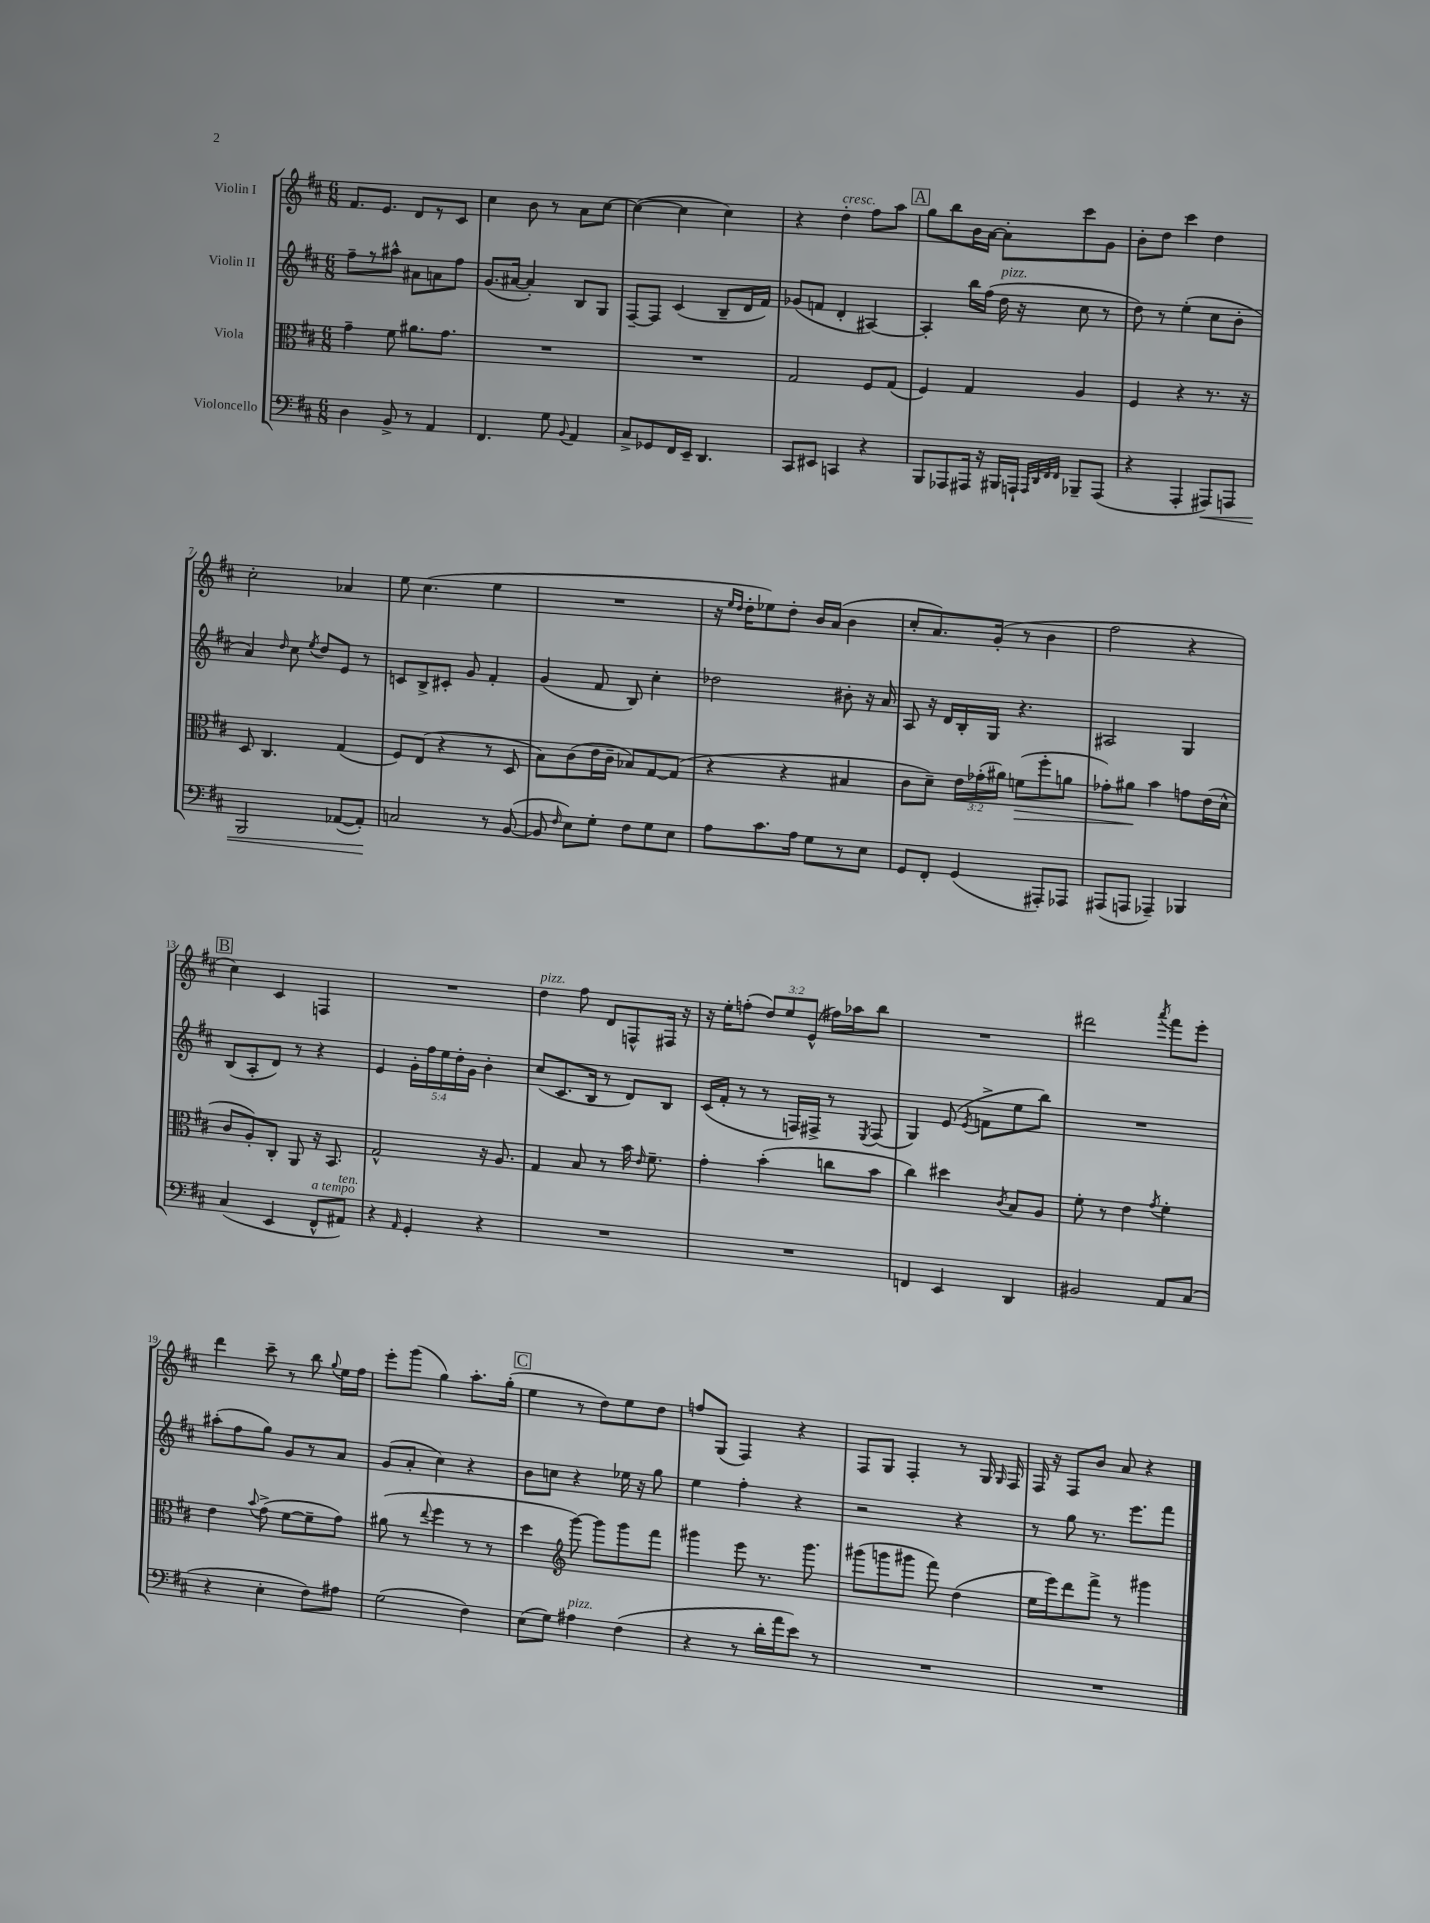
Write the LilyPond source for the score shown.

<<
\new StaffGroup <<
\new Staff = "s0" \with { instrumentName = "Violin I" } {
    \clef treble \key d \major \numericTimeSignature \time 6/8 \override Staff.TupletNumber.text = #tuplet-number::calc-fraction-text
    \autoBeamOff fis'8.[ e'8.] d'8[ r8 cis'8] |
    cis''4 b'8 r8 a'8[ cis''8]~ |
    cis''4~( cis''4 cis''4) |
    r4 d''4-.^\markup { \italic "cresc." } fis''8[ a''8] |
    \mark \markup { \box "A" } g''8[ b''8 b'16 a'16]~ a'8[-. cis'''8 g'8] |
    b'8[-. d''8] cis'''4 d''4 |
    cis''2-. aes'4 |
    e''8 cis''4.( e''4 |
    R2. |
    r16 \grace { e''16[ d''16] } d''16[-. ees''8) d''8]-. b'16[ a'16]( b'4 |
    cis''8[-. a'8.) g'16]-.( r8 b'4 |
    fis''2 r4 |
    \mark \markup { \box "B" } cis''4) cis'4 f4 |
    R2. |
    d''4^\markup { \italic "pizz." } fis''8 d'8[ f8-^ fis16] r16 |
    r16 e''16[-. f''8]-.( \tuplet 3/2 { d''8[) e''8 e'8]-^( } fis''16[) aes''16 b''8] |
    R2. |
    dis'''2 \acciaccatura { a'''8 } fis'''8[ e'''8]-. |
    d'''4 cis'''8-- r8 b''8 \appoggiatura { g''8 } e''16[ fis''16] |
    e'''8[-. g'''8]( g''4) a''8.[-. g''16]-.( |
    \mark \markup { \box "C" } e''4 r8 d''8[) e''8 d''8] |
    f''8[ g8]( fis4) r4 |
    fis8[ g8] fis4-. r8 g16 \grace { g16 } fis16 |
    fis16 r16 fis8[ b'8] a'8 r4 \bar "|." |
}
\new Staff = "s1" \with { instrumentName = "Violin II" } {
    \clef treble \key d \major \numericTimeSignature \time 6/8 \override Staff.TupletNumber.text = #tuplet-number::calc-fraction-text
    \autoBeamOff fis''8[-- r8 ais''8]-^ ais'8[ a'8 fis''8] |
    g'8.[( ais'16]~ ais'4-.) b8[ g8] |
    fis8[~-- fis8] cis'4( b8[-- d'16 fis'16]) |
    ges'8[( f'8] d'4-. ais4~) |
    \mark \markup { \box "A" } ais4-. b''16[ fis''16]( d''16^\markup { \italic "pizz." } r16 cis''8 r8 |
    d''8) r8 e''4-.( cis''8[ b'8]-. |
    a'4) \grace { d''16 } cis''8 \acciaccatura { e''8 } d''8[ e'8] r8 |
    c'8[ b8-> cis'8]-. g'8 fis'4-. |
    g'4( fis'8 b8) cis''4-. |
    des''2 bis'8-. r16 a'16 |
    a8 r16 d'16[ b16-. g16] r4. |
    ais2 g4 |
    \mark \markup { \box "B" } b8[( a8-. d'8]) r8 r4 |
    e'4 \tuplet 5/4 { g'16[-. fis''16 e''16 d''16-. g'16] } b'4-. |
    cis''8[( cis'8. b16] r8 d'8[) b8] |
    cis'16[( fis'16]-. r8 r8 f16[) fis16]-> r8 \acciaccatura { e8 } fis8( |
    g4) e'8( \acciaccatura { e'8 } f'8[-> e''8 b''8]) |
    R2. |
    ais''8[-.( fis''8 g''8]) g'8[ r8 a'8] |
    g'8[( a'8]-. cis''4) r4 |
    \mark \markup { \box "C" } b'8[ c''8] r4 ees''16 r16 g''8 |
    e''4 fis''4-. r4 |
    r2 r4 |
    r8 g''8 r8. e'''8.[ fis'''8] \bar "|." |
}
\new Staff = "s2" \with { instrumentName = "Viola" } {
    \clef alto \key d \major \numericTimeSignature \time 6/8 \override Staff.TupletNumber.text = #tuplet-number::calc-fraction-text
    \autoBeamOff g'4-- fis'8 ais'8.[ g'8.] |
    R2. |
    R2. |
    g2 fis8[ g8]( |
    \mark \markup { \box "A" } fis4) g4 a4 |
    fis4 r4 r8. r16 |
    d8 cis4. g4( |
    fis8[) e8]( r4 r8 d8 |
    b8[) cis'8( e'16 cis'16]-- bes8[) g8~ g8]( |
    r4 r4 bis4 |
    cis'8[ d'8]--) \tuplet 3/2 { e'16[ ges'16-.( ais'16]) } f'8[\>( fis''8-. a'8] |
    ges'8[-.) ais'8]\! b'4 g'8[ e'16( d'16]-^ |
    \mark \markup { \box "B" } cis'8[ a8-.) cis8]-. a,8 r16 b,8. |
    g2-^ r16 a8. |
    g4 b8 r8 b'16 \grace { e'16 } fis'8.-- |
    g'4-. b'4-.( c''8[ b'8] |
    cis''4) dis''4 \acciaccatura { cis'8 } b8[ a8] |
    fis'8-. r8 e'4 \acciaccatura { g'8 } fis'4-. |
    e'4 \appoggiatura { b'8 } g'8->( fis'8[~ fis'8-- g'8]) |
    ais'8( r8 \appoggiatura { e''8 } fis''4 r8 r8 |
    \mark \markup { \box "C" } d''4 \clef treble g'''8~) g'''8[ g'''8 fis'''8] |
    gis'''4 e'''8 r8. gis'''8. |
    gis'''8[( g'''8 gis'''8] fis'''8) d''4( |
    e''16[ e'''16) d'''8 fis'''8]-> r8 gis'''4 \bar "|." |
}
\new Staff = "s3" \with { instrumentName = "Violoncello" } {
    \clef bass \key d \major \numericTimeSignature \time 6/8
    \autoBeamOff d4 b,8-> r8 a,4 |
    fis,4. g8 \appoggiatura { b,8 } a,4 |
    cis8[-> ges,8 fis,16 e,16]-- d,4. |
    cis,8[ eis,8] c,4 r4 |
    \mark \markup { \box "A" } b,,8[ aes,,8 ais,,16] r16 bis,,16[ a,,16]-! \grace { a,,32[ d,32 fis,32 fis,32] } bes,,8[-- a,,8]( |
    r4 a,,4-. ais,,8[\<) a,,8] |
    b,,2 aes,8[~( aes,8]-.\!) |
    c2 r8 b,8~( |
    b,8 \grace { fis16 } e8[) g8]-. fis8[ g8 e8] |
    a8[ cis'8. a16] g8[ r8 e8] |
    g,8[ fis,8]-. g,4( ais,,8[-.) aes,,8] |
    ais,,8[( a,,8] aes,,4--) bes,,4 |
    \mark \markup { \box "B" } cis4( e,4 fis,8[-^^\markup { \italic "a tempo" } ais,8]^\markup { \italic "ten." }) |
    r4 \grace { a,16 } g,4-. r4 |
    R2. |
    R2. |
    f,4 e,4 d,4 |
    bis,2 a,8[ cis8]( |
    r4 e4-. fis8[) ais8] |
    g2( fis4) |
    \mark \markup { \box "C" } e8[( g8]) ais4^\markup { \italic "pizz." } fis4( |
    r4 r8 d'16[-. a'16 e'8]) r8 |
    R2. |
    R2. \bar "|." |
}
>>
>>
